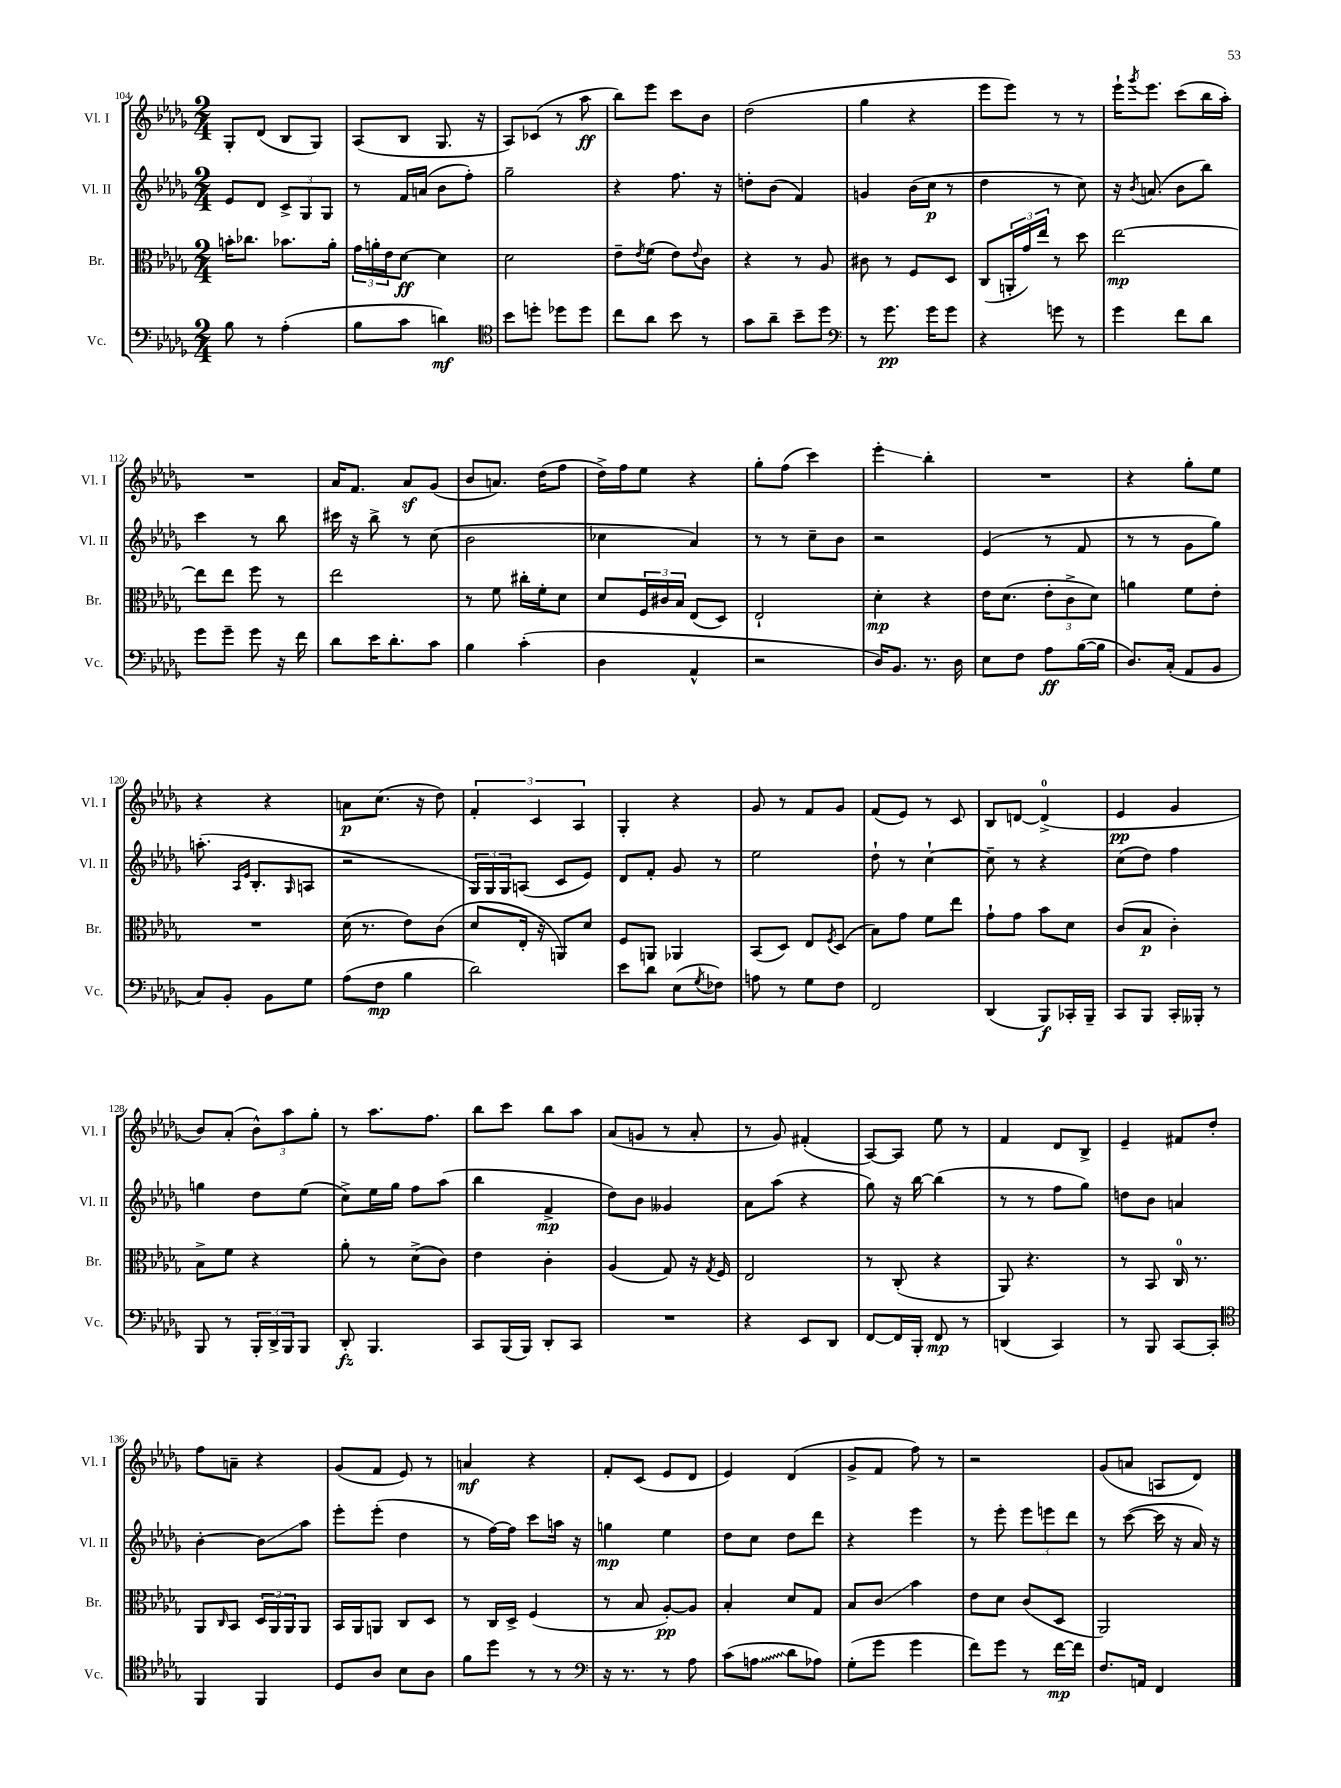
<<
\new StaffGroup <<
\new Staff = "s0" \with { instrumentName = "Vl. I" shortInstrumentName = "Vl. I" } {
    \clef treble \key des \major \numericTimeSignature \time 2/4
    ges8-. des'8( bes8 ges8) |
    aes8( bes8 ges8. r16 |
    aes8) ces'8( r8 aes''8\ff |
    bes''8) ees'''8 c'''8 bes'8 |
    des''2( |
    ges''4 r4 |
    ees'''8 ees'''8) r8 r8 |
    ees'''16-! \acciaccatura { ges'''8 } ees'''8. c'''8( bes''16 aes''16-.) |
    R2 |
    aes'16 f'8. aes'8\sf ges'8( |
    bes'8 a'8.) des''16( f''8 |
    des''16->) f''16 ees''8 r4 |
    ges''8-. f''8( c'''4) |
    ees'''4-.\glissando bes''4-. |
    R2 |
    r4 ges''8-. ees''8 |
    r4 r4 |
    a'8\p c''8.( r16 des''8) |
    \tuplet 3/2 { f'4-. c'4 aes4 } |
    ges4-. r4 |
    ges'8 r8 f'8 ges'8 |
    f'8( ees'8) r8 c'8 |
    bes8 d'8~ d'4-0->( |
    ees'4\pp ges'4 |
    bes'8) aes'8-.( \tuplet 3/2 { bes'8-^) aes''8 ges''8-. } |
    r8 aes''8. f''8. |
    bes''8 c'''8 bes''8 aes''8 |
    aes'8( g'8 r8 aes'8-. |
    r8 ges'8) fis'4-.( |
    aes8~) aes8 ees''8 r8 |
    f'4 des'8 bes8-> |
    ees'4-- fis'8 des''8-. |
    f''8 a'8-- r4 |
    ges'8( f'8 ees'8) r8 |
    a'4\mf r4 |
    f'8-. c'8( ees'8 des'8 |
    ees'4) des'4( |
    ges'8-> f'8 f''8) r8 |
    r2 |
    ges'8( a'8 a8 des'8) \bar "|." |
}
\new Staff = "s1" \with { instrumentName = "Vl. II" shortInstrumentName = "Vl. II" } {
    \clef treble \key des \major \numericTimeSignature \time 2/4
    ees'8 des'8 \tuplet 3/2 { c'8-> ges8 ges8 } |
    r8 f'16 a'16( bes'8 f''8-.) |
    ges''2-- |
    r4 f''8. r16 |
    d''8-. bes'8( f'4) |
    g'4 bes'16( c''16\p r8 |
    des''4 r8 c''8) |
    r16 \acciaccatura { bes'8 } a'8.( bes'8 bes''8) |
    c'''4 r8 bes''8 |
    cis'''16 r16 bes''8-> r8 c''8( |
    bes'2 |
    ces''4 aes'4) |
    r8 r8 c''8-- bes'8 |
    r2 |
    ees'4( r8 f'8 |
    r8 r8 ges'8 ges''8) |
    a''8.-.( \grace { aes16 ees'16 } bes8.-. \grace { ges16 } a8 |
    r2 |
    \tuplet 3/2 { ges16) ges16 ges16 } a8( c'8 ees'8) |
    des'8 f'8-. ges'8 r8 |
    ees''2 |
    des''8-! r8 c''4~-! |
    c''8-- r8 r4 |
    c''8( des''8) f''4 |
    g''4 des''8 ees''8( |
    c''8->) ees''16 ges''16 f''8 aes''8( |
    bes''4 f'4->\mp |
    des''8) bes'8 geses'4 |
    aes'8 aes''8( r4 |
    ges''8) r16 bes''16~ bes''4( |
    r8 r8 f''8 ges''8) |
    d''8 bes'8 a'4 |
    bes'4~-. bes'8\glissando aes''8 |
    ees'''8-. ees'''8-.( des''4 |
    r8 f''16~) f''16 c'''8 a''16 r16 |
    g''4\mp ees''4 |
    des''8 c''8 des''8 des'''8 |
    r4 ees'''4 |
    r8 ees'''8-. \tuplet 3/2 { ees'''8 e'''8 des'''8 } |
    r8 c'''8~( c'''16 r16 aes'16) r16 \bar "|." |
}
\new Staff = "s2" \with { instrumentName = "Br." shortInstrumentName = "Br." } {
    \clef alto \key des \major \numericTimeSignature \time 2/4
    b'16-. ces''8. bes'8. aes'16-. |
    \tuplet 3/2 { ges'16 a'16-. ees'16 } des'8~\ff des'4 |
    des'2 |
    ees'8-- \acciaccatura { ees'8 } f'8( ees'8) \appoggiatura { ees'8 } c'8 |
    r4 r8 aes8 |
    cis'8 r8 f8 des8 |
    c8( \tuplet 3/2 { a,16-. ges'16) ees''16 } r8 des''8 |
    ees''2~\mp |
    ees''8 ees''8 f''8 r8 |
    ees''2 |
    r8 f'8 cis''16-. f'16-. des'8 |
    des'8 \tuplet 3/2 { f16 cis'16 bes16 } ees8( des8) |
    ees2-! |
    des'4-.\mp r4 |
    ees'16 des'8.( \tuplet 3/2 { ees'8-. c'8-> des'8) } |
    a'4 f'8 ees'8-. |
    R2 |
    des'16( r8. ees'8) c'8( |
    des'8 ees16-. r16 a,8) des'8 |
    f8 a,8 aes,4 |
    bes,8( des8) ees8 \acciaccatura { f8 } des8( |
    bes8) ges'8 f'8 ees''8 |
    ges'8-! ges'8 bes'8 des'8 |
    c'8( bes8\p c'4-.) |
    bes8-> f'8 r4 |
    aes'8-. r8 des'8->( c'8) |
    ees'4 c'4-. |
    aes4( ges8) r16 \acciaccatura { ges8 } f16 |
    ees2 |
    r8 c8-.( r4 |
    aes,8) r4. |
    r8 bes,8 c16-0 r8. |
    aes,8 \grace { c16 } bes,8 \tuplet 3/2 { des16 aes,16 aes,16 } aes,8 |
    bes,16 aes,16 a,8 c8 des8 |
    r8 c16 des16-> f4( |
    r8 bes8 aes8~-.\pp) aes8 |
    bes4-. des'8 ges8 |
    bes8 c'8\glissando bes'4 |
    ees'8 des'8 c'8( des8 |
    aes,2) \bar "|." |
}
\new Staff = "s3" \with { instrumentName = "Vc." shortInstrumentName = "Vc." } {
    \clef bass \key des \major \numericTimeSignature \time 2/4
    bes8 r8 aes4-.( |
    bes8 c'8 d'4\mf) |
    \clef tenor bes'8 d''8-. des''8 des''8 |
    c''8 aes'8 bes'8 r8 |
    ges'8 aes'8-- bes'8-- des''8 |
    \clef bass r8 ges'8.\pp ges'16 ges'8 |
    r4 g'8 r8 |
    ges'4 f'8 des'8 |
    ges'8 ges'8-- ges'8 r16 f'16 |
    des'8 ees'16 des'8.-. c'8 |
    bes4 c'4-.( |
    des4 aes,4-^ |
    r2 |
    des16) bes,8. r8. des16 |
    ees8 f8 aes8\ff bes16~( bes16 |
    des8.) c16-.( aes,8 bes,8 |
    c8) bes,8-. bes,8 ges8 |
    aes8( f8\mp bes4 |
    des'2) |
    ees'8 des'8 ees8( \acciaccatura { ges8 } fes8) |
    a8 r8 ges8 f8 |
    f,2 |
    des,4( bes,,8\f) ces,16-. bes,,16-- |
    c,8 bes,,8 c,16-. beses,,16-. r8 |
    bes,,8 r8 \tuplet 3/2 { bes,,16-. des,16-> bes,,16 } bes,,8 |
    des,8-.\fz bes,,4. |
    c,8 bes,,16( bes,,16) des,8-. c,8 |
    R2 |
    r4 ees,8 des,8 |
    f,8~ f,16 bes,,16-. f,8\mp r8 |
    d,4( c,4) |
    r8 bes,,8 c,8~ c,8-. |
    \clef tenor f,4 f,4 |
    des8 aes8 bes8 aes8 |
    f'8 des''8 r8 r8 |
    \clef bass r16 r8. r8 aes8 |
    c'8( \once \override Glissando.style = #'zigzag a8\glissando des'8 aes8) |
    ges8-.( ges'8 ges'4 |
    f'8) ges'8 r8 f'16~\mp f'16 |
    f8. a,16 f,4 \bar "|." |
}
>>
>>
\layout { \context { \Score currentBarNumber = #104 } }
